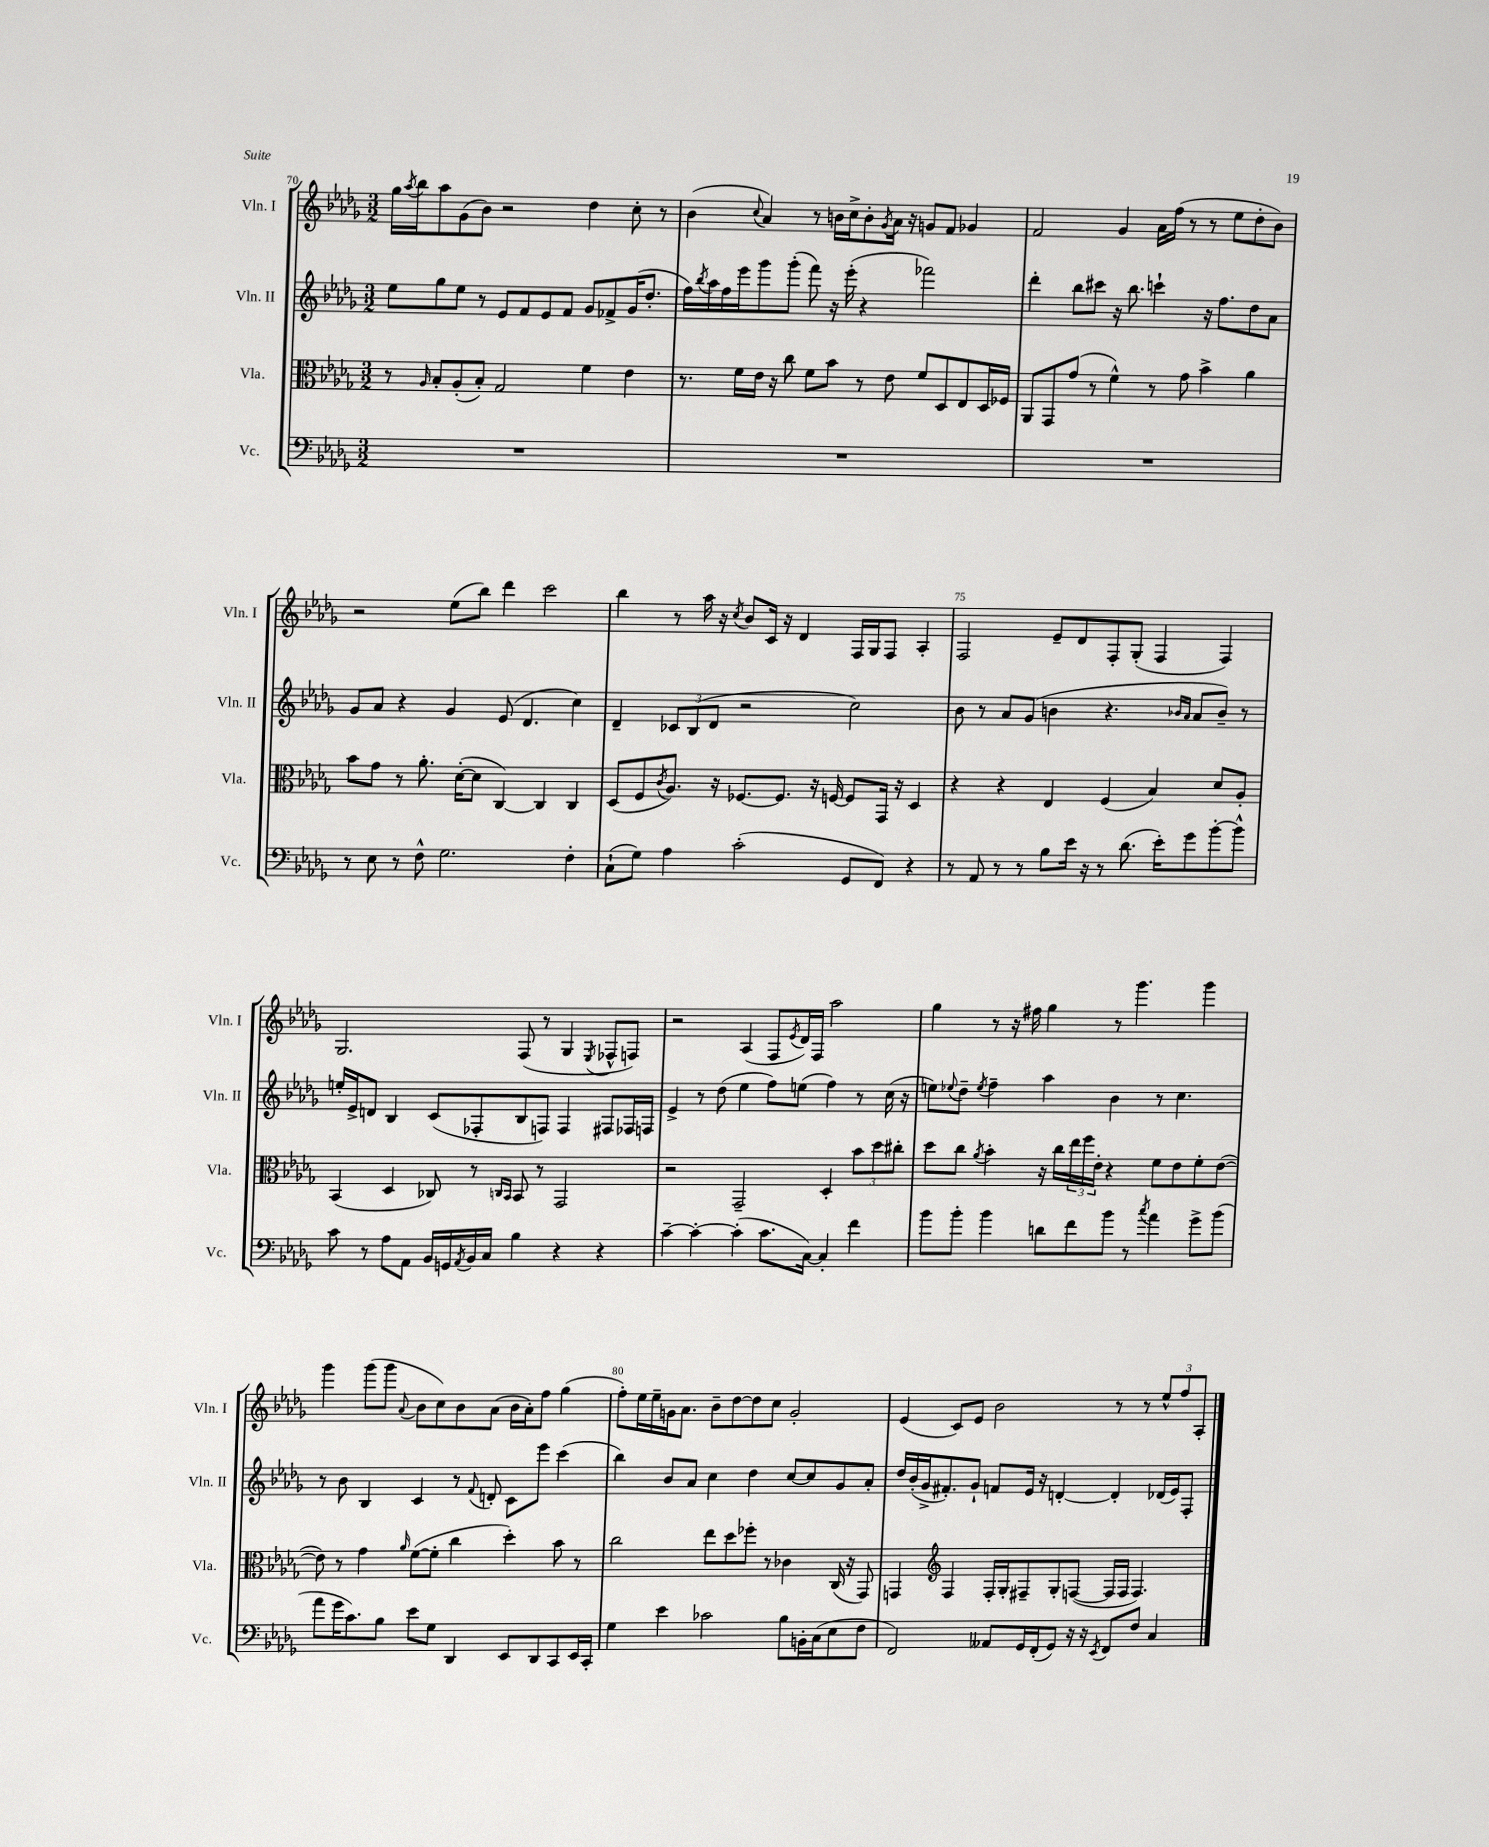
<<
\new StaffGroup <<
\new Staff = "s0" \with { instrumentName = "Vln. I" shortInstrumentName = "Vln. I" } {
    \clef treble \key des \major \numericTimeSignature \time 3/2
    ges''16 \acciaccatura { aes''8 } bes''16 aes''8 ges'8( bes'8) r2 des''4 c''8-. r8 |
    bes'4( \appoggiatura { c''8 } aes'4) r8 b'16 c''16-> b'8-. \acciaccatura { ges'8 } aes'16 r16 g'8 f'8 ges'4 |
    f'2 ges'4 aes'16 f''16( r8 r8 ees''8 des''8-. bes'8) |
    r2 ees''8( bes''8) des'''4 c'''2 |
    bes''4 r8 aes''16 r16 \acciaccatura { c''8 } bes'8 c'16 r16 des'4 f16 ges16 f8 aes4-. |
    f2 ees'8-- des'8 f8-. ges8-.( f4 f4) |
    ges2. f8( r8 ges4 \acciaccatura { ees8 } fes8-^ f8) |
    r2 aes4( f8 \acciaccatura { ees'8 } des'16) f16 aes''2 |
    ges''4 r8 r16 fis''16 ges''4 r8 ges'''4. ges'''4 |
    ges'''4 ges'''8( ges'''8 \appoggiatura { aes'8 } bes'8 c''8) bes'8 aes'8( bes'16 aes'16-.) f''8 ges''4( |
    f''8-.) ees''16 ees''16-- g'16 aes'8. bes'8-- des''8~ des''8 c''8 g'2-. |
    ees'4( c'8) ees'8 bes'2 r8 r8 \tuplet 3/2 { ees''8-^ f''8 aes8-. } \bar "|." |
}
\new Staff = "s1" \with { instrumentName = "Vln. II" shortInstrumentName = "Vln. II" } {
    \clef treble \key des \major \numericTimeSignature \time 3/2
    ees''8 ges''8 ees''8 r8 ees'8 f'8 ees'8 f'8 ges'8 fes'8-> ges'16( des''8.-. |
    f''16) \acciaccatura { bes''8 } aes''16 f''16 ees'''16 ges'''8 ges'''8-.( f'''8) r16 ees'''16-.( r4 fes'''2) |
    des'''4-. bes''8 cis'''8 r16 bes''8. c'''4-! r16 f''8. des''8 aes'8 |
    ges'8 aes'8 r4 ges'4 ees'8( des'4. c''4) |
    des'4-- \tuplet 3/2 { ces'8 bes8( des'8 } r2 c''2) |
    bes'8 r8 aes'8 ges'8( b'4 r4. \grace { bes'16 aes'16 } aes'8 bes'8--) r8 |
    e''16-. ees'16-> d'8 bes4 c'8( fes8-. bes8 f8) f4 fis8 fes16 f16 |
    ees'4-> r8 des''8( ees''4 f''8) e''8( f''4) r8 c''16( r16 |
    e''8) \appoggiatura { ees''8 } des''8-- \acciaccatura { ees''8 } f''4-- aes''4 bes'4 r8 c''4. |
    r8 bes'8 bes4 c'4 r8 \appoggiatura { f'8 } d'8-. c'8 ees'''8 c'''4( |
    bes''4) bes'8 aes'8 c''4 des''4 c''8~ c''8 ges'8 aes'8-. |
    des''16 bes'16-.( ges'16-> fis'8.-.) ges'8-! f'8 ees'16 r16 d'4~-. d'4-. des'16( ees'16) f8-. \bar "|." |
}
\new Staff = "s2" \with { instrumentName = "Vla." shortInstrumentName = "Vla." } {
    \clef alto \key des \major \numericTimeSignature \time 3/2
    r8 \grace { aes16 } bes8-. aes8-.( bes8-.) ges2 f'4 ees'4 |
    r8. f'16 ees'16 r16 c''8 f'8 bes'8 r8 ees'8 f'8 des8 ees8 des16 fes16 |
    aes,8 ges,8 ges'8( r8 f'4-^) r8 ges'8 bes'4-> aes'4 |
    bes'8 ges'8 r8 aes'8.-. des'16~-.( des'8 c4~) c4 c4 |
    des8( f8 \acciaccatura { c'8 } aes8.) r16 fes8.~ fes8. r16 f16~ f8 ges,16 r16 des4 |
    r4 r4 ees4 f4( bes4) des'8 aes8-. |
    bes,4( des4 ces8) r8 \grace { c16 bes,16 } bes,8 r8 ges,2 |
    r2 ges,2-- des4-. \tuplet 3/2 { bes'8 des''8 cis''8-. } |
    des''8 c''8 \acciaccatura { aes'8 } bes'4-. r16 c''16 \tuplet 3/2 { ees''16 f''16 ees'16-. } r4 f'8 ees'8 f'8-. ees'8~( |
    ees'8) r8 ges'4 \grace { aes'16 } f'8~( f'8-. c''4 des''4-.) bes'8 r8 |
    c''2 ees''8 des''8 fes''8-. r8 ces'4 c16( r16 ges,8) |
    g,4 \clef treble f4 f16-. ges16-. fis8-- ges8-. f8~( f16 f16 f4.) \bar "|." |
}
\new Staff = "s3" \with { instrumentName = "Vc." shortInstrumentName = "Vc." } {
    \clef bass \key des \major \numericTimeSignature \time 3/2
    R1. |
    R1. |
    R1. |
    r8 ees8 r8 f8-^ ges2. f4-. |
    c8-!( ges8) aes4 c'2-.( ges,8 f,8) r4 |
    r8 aes,8 r8 r8 bes8 ees'16 r16 r8 des'8.( ees'16-.) ges'8 bes'8~-. bes'8-^ |
    c'8 r8 aes8 aes,8 bes,16 g,16 \acciaccatura { aes,8 } bes,16 c16 bes4 r4 r4 |
    c'4~-- c'4~-. c'4-.( c'8. c16~) c4-. f'4 |
    bes'8 bes'8-. bes'4 d'8 f'8 bes'8 r8 \acciaccatura { c''8 } aes'4 ges'8-> bes'8( |
    aes'8 ges'16 c'8.) bes8 ees'8 ges8 des,4 ees,8 des,8 c,8 ees,16 c,16-. |
    ges4 ees'4 ces'2 bes8 b,16-. c16( ees8 f8 |
    f,2) aeses,8 ges,16 f,16-.( ges,8) r16 r16 \acciaccatura { ees,8 } f,8 f8 c4 \bar "|." |
}
>>
>>
\layout { \context { \Score currentBarNumber = #70 \override BarNumber.break-visibility = ##(#f #t #t) barNumberVisibility = #(every-nth-bar-number-visible 5) } }
